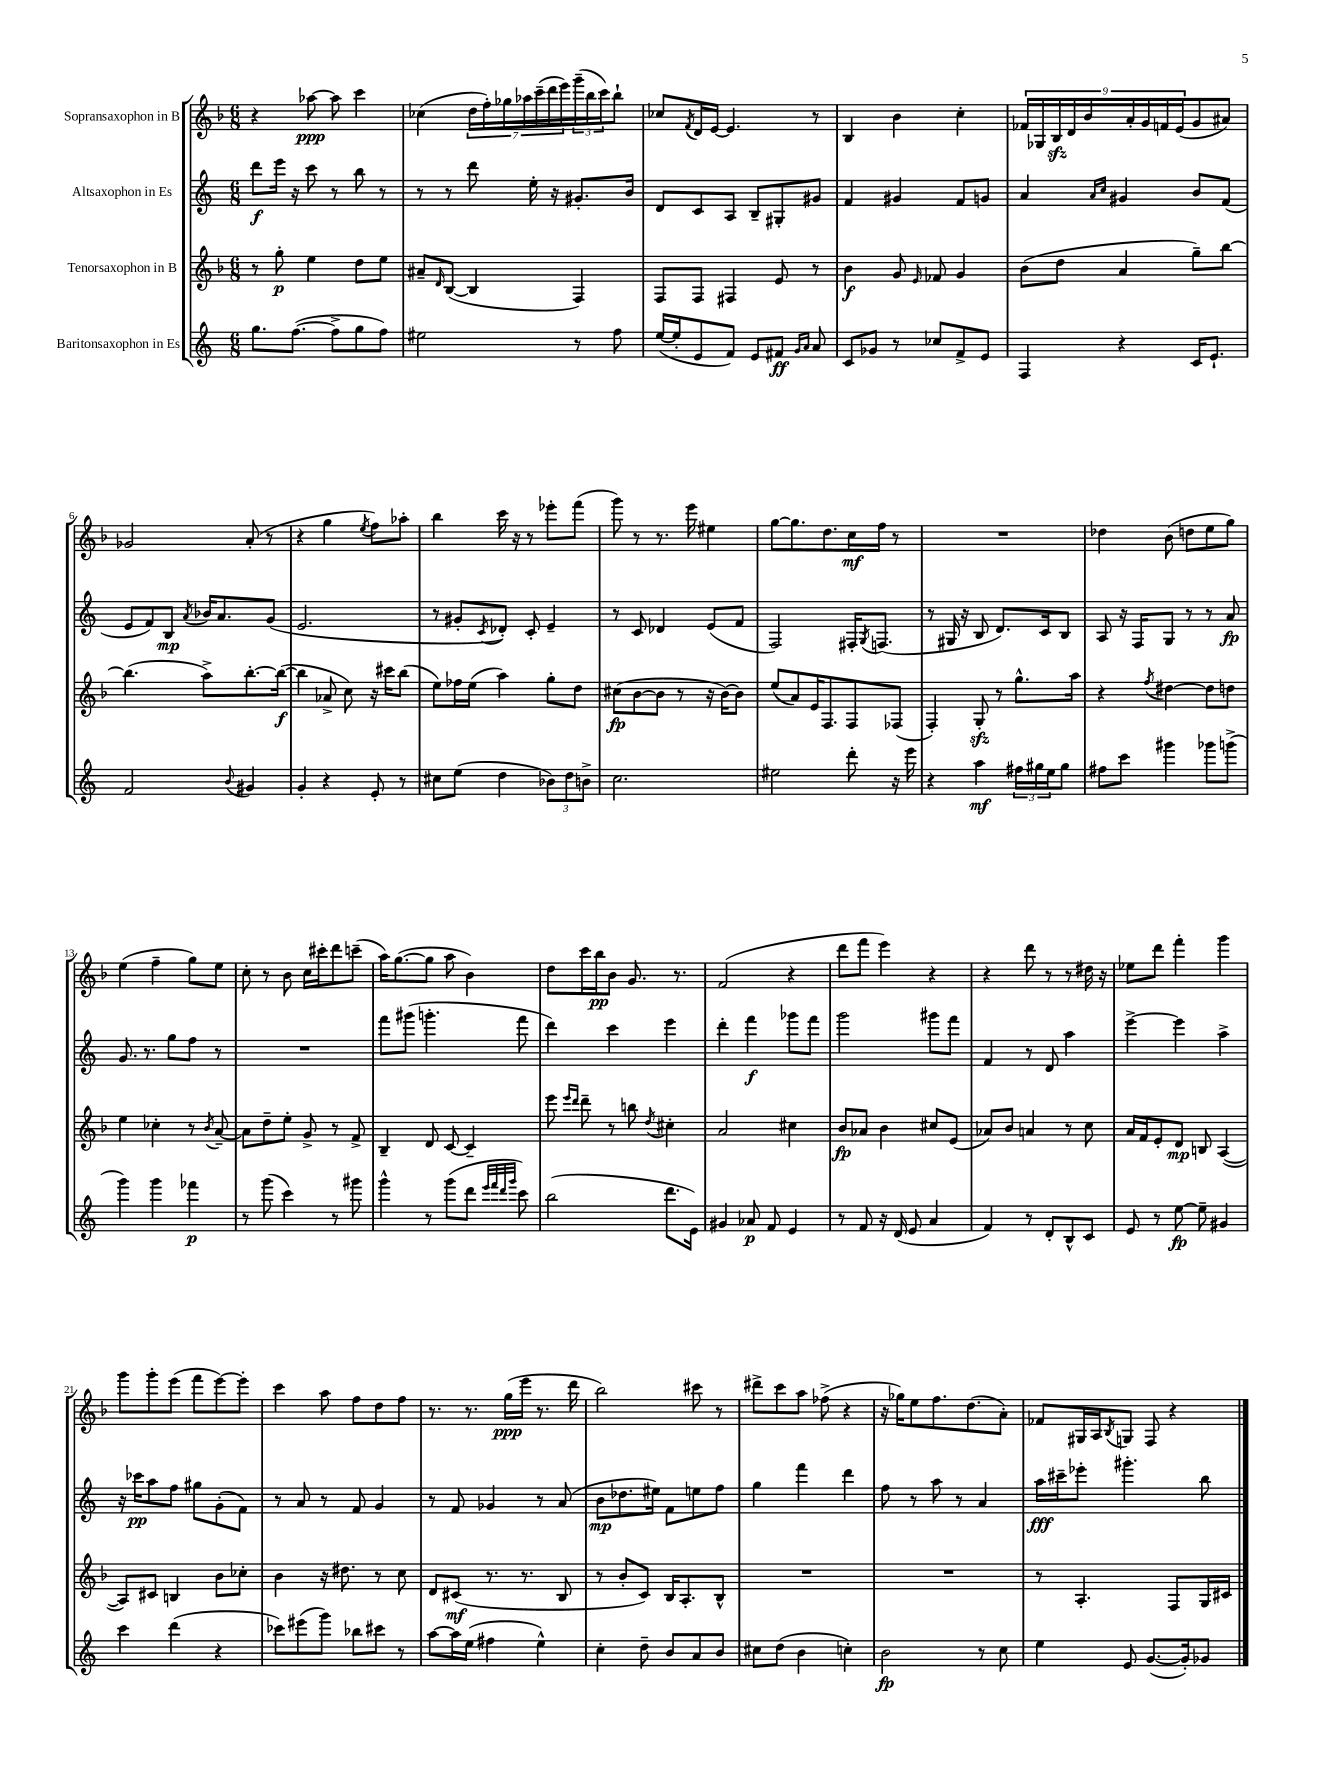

**kern	**dynam	**kern	**dynam	**kern	**dynam	**kern	**dynam
*part4	*part4	*part3	*part3	*part2	*part2	*part1	*part1
*staff4	*staff4	*staff3	*staff3	*staff2	*staff2	*staff1	*staff1
*I"Baritonsaxophon in Es	*	*I"Tenorsaxophon in B	*	*I"Altsaxophon in Es	*	*I"Sopransaxophon in B	*
*clefG2	*	*clefG2	*	*clefG2	*	*clefG2	*
*k[]	*	*k[b-]	*	*k[]	*	*k[b-]	*
*M6/8	*	*M6/8	*	*M6/8	*	*M6/8	*
=1	=1	=1	=1	=1	=1	=1	=1
8.gg\L	.	8r	.	8ddd\L	f	4r	.
.	.	8gg'\	p	16eee\Jk	.	.	.
([8.ff\J	.	.	.	16r	.	.	.
.	.	4ee\	.	8ccc\	.	[8aa-X\	ppp
8ff^\L]	.	.	.	8r	.	8aa-\]	.
8gg\	.	8dd\L	.	8bb\	.	4ccc\	.
8ff\J)	.	8ee\J	.	8r	.	.	.
=2	=2	=2	=2	=2	=2	=2	=2
2ee#X\	.	8a#X~/L	.	8r	.	(4cc-X\	.
.	.	16qqd/	.	.	.	.	.
.	.	([8B-/J	.	8r	.	.	.
.	.	4B-/]	.	8ddd\	.	28dd\LL	.
.	.	.	.	.	.	28ff'\)	.
.	.	.	.	.	.	28gg-X\	.
.	.	.	.	.	.	28aa-X\	.
.	.	.	.	16ee'\	.	.	.
.	.	.	.	.	.	(28ccc~\	.
.	.	.	.	.	.	28ddd\	.
.	.	.	.	16r	.	.	.
.	.	.	.	.	.	28eee\)	.
8r	.	4F/)	.	8.g#X'/L	.	(24ggg~\	.
.	.	.	.	.	.	24bb-\	.
.	.	.	.	.	.	24ccc\J)	.
8ff\	.	.	.	.	.	8bb-`\J	.
.	.	.	.	16b/Jk	.	.	.
=3	=3	=3	=3	=3	=3	=3	=3
([16ee/LL	.	8F/L	.	8d/L	.	8cc-X/L	.
16ee'/J]	.	.	.	.	.	.	.
.	.	.	.	.	.	8qf/	.
8e/	.	8F/J	.	8c/	.	16d/L	.
.	.	.	.	.	.	[16e/JJ	.
8f/J)	.	4F#X/	.	8A/J	.	4.e/]	.
8e/L	.	.	.	8B~/L	.	.	.
8f#X/J	ff	8e/	.	8G#X'/	.	.	.
16qqg/LL	.	.	.	.	.	.	.
16qqa/JJ	.	.	.	.	.	.	.
8a/	.	8r	.	8g#X/J	.	8r	.
=4	=4	=4	=4	=4	=4	=4	=4
8c/L	.	4b-\	f	4f/	.	4B-/	.
8g-X/J	.	.	.	.	.	.	.
8r	.	8g/	.	4g#X/	.	4b-\	.
.	.	16qqe/	.	.	.	.	.
8cc-X/L	.	8f-X/	.	.	.	.	.
8f^/	.	4g/	.	8f/L	.	4cc'\	.
8e/J	.	.	.	8gn/J	.	.	.
=5	=5	=5	=5	=5	=5	=5	=5
4F/	.	(8b-\L	.	4a/	.	18f-X/LL	.
.	.	.	.	.	.	18G-X/	.
.	.	.	.	.	.	18B-zz/	.
.	.	8dd\J	.	.	.	.	.
.	.	.	.	.	.	18d/	.
.	.	.	.	.	.	18b-/	.
.	.	.	.	16qqa/LL	.	.	.
.	.	.	.	16qqcc/JJ	.	.	.
4r	.	4a/	.	4g#X/	.	.	.
.	.	.	.	.	.	18a'/	.
.	.	.	.	.	.	18g/	.
.	.	.	.	.	.	18fn/	.
.	.	.	.	.	.	(18e/J	.
16c/KL	.	8gg~\L)	.	8b/L	.	8g/	.
8.e`/J	.	.	.	.	.	.	.
.	.	[8bb-\J	.	(8f/J	.	8a#X/J)	.
!!LO:LB:g=z
=6	=6	=6	=6	=6	=6	=6	=6
2f/	.	(4.bb-\]	.	8e/L	.	2g-X/	.
.	.	.	.	8f/)	.	.	.
.	.	.	.	8B/J	mp	.	.
.	.	.	.	8qa/	.	.	.
.	.	8aa^\L)	.	16b-X/KL	.	.	.
.	.	.	.	8.a/	.	.	.
8qqb/	.	.	.	.	.	.	.
4g#X/	.	[8.bb-'\	.	.	.	(8a'/	.
.	.	.	.	(8g/J	.	8r	.
.	.	(16bb-\Jk_	f	.	.	.	.
=7	=7	=7	=7	=7	=7	=7	=7
4g'/	.	4bb-\]	.	2.e/	.	4r	.
4r	.	8a-X^/	.	.	.	4gg\	.
.	.	8cc\)	.	.	.	.	.
.	.	.	.	.	.	8qee/	.
8e'/	.	16r	.	.	.	8ff\L)	.
.	.	16ccc#X\KL	.	.	.	.	.
8r	.	(8bb-\J	.	.	.	8aa-X'\J	.
=8	=8	=8	=8	=8	=8	=8	=8
8cc#X\L	.	8ee\L)	.	8r	.	4bb-\	.
(8ee\J	.	16ff-X\L	.	8g#X'/L	.	.	.
.	.	(16ee\JJ	.	.	.	.	.
.	.	.	.	8qc/	.	.	.
4dd\	.	4aa\)	.	8d-X'/J)	.	16ccc\	.
.	.	.	.	.	.	16r	.
.	.	.	.	8c'/	.	8r	.
12b-X\L)	.	8gg'\L	.	4e~/	.	8eee-X'\L	.
12dd\	.	.	.	.	.	.	.
.	.	8dd\J	.	.	.	(8fff\J	.
12bn^\J	.	.	.	.	.	.	.
=9	=9	=9	=9	=9	=9	=9	=9
2.cc\	.	(8cc#X\L	fp	8r	.	8ggg\)	.
.	.	[8b-\	.	8c/	.	8r	.
.	.	8b-\J]	.	4d-X/	.	8.r	.
.	.	8r	.	.	.	.	.
.	.	.	.	.	.	16eee\	.
.	.	16r	.	(8e/L	.	4ee#X\	.
.	.	[16b-\KL)	.	.	.	.	.
.	.	8b-\J]	.	8f/J	.	.	.
=10	=10	=10	=10	=10	=10	=10	=10
2ee#X\	.	(8ee/L	.	2F/)	.	[8gg\L	.
.	.	8a/)	.	.	.	8.gg\]	.
.	.	16e/K	.	.	.	.	.
.	.	8.F/	.	.	.	8.dd\	.
8ddd'\	.	8F/	.	16F#X'/KL	.	16cc\L	mf
.	.	.	.	8qG/	.	.	.
.	.	.	.	(8.Fn/J	.	16ff\JJ	.
16r	.	(8F-X/J	.	.	.	8r	.
16eee\	.	.	.	.	.	.	.
=11	=11	=11	=11	=11	=11	=11	=11
4r	.	4F'/)	.	8r	.	2.r	.
.	.	.	.	16G#X/	.	.	.
.	.	.	.	16r	.	.	.
4aa\	mf	8Gzz'/	.	8B/	.	.	.
.	.	8r	.	8.d/L)	.	.	.
24ff#X\LL	.	8.gg^^\L	.	.	.	.	.
24gg#X\	.	.	.	.	.	.	.
.	.	.	.	16c/k	.	.	.
24ee\J	.	.	.	.	.	.	.
8gg#\J	.	.	.	8B/J	.	.	.
.	.	16aa\Jk	.	.	.	.	.
=12	=12	=12	=12	=12	=12	=12	=12
8ff#X\L	.	4r	.	8A/	.	4dd-X\	.
8ccc\J	.	.	.	16r	.	.	.
.	.	.	.	16F/KL	.	.	.
.	.	8qff/	.	.	.	.	.
4ggg#X\	.	[4dd#X\	.	8G/J	.	(8b-\	.
.	.	.	.	8r	.	8ddn\L	.
8ggg-X\L	.	8dd#\L]	.	8r	.	8ee\	.
(8gggn^\J	.	8ddn\J	.	8a/	fp	8gg\J)	.
!!LO:LB:g=z
=13	=13	=13	=13	=13	=13	=13	=13
4ggg\)	.	4ee\	.	8.g/	.	(4ee\	.
.	.	.	.	8.r	.	.	.
4ggg\	.	4cc-X'\	.	.	.	4ff~\	.
.	.	.	.	8gg\L	.	.	.
4fff-X\	p	8r	.	8ff\J	.	8gg\L)	.
.	.	8qb-/	.	.	.	.	.
.	.	[8a~/	.	8r	.	8ee\J	.
=14	=14	=14	=14	=14	=14	=14	=14
8r	.	8a\L]	.	2.r	.	8cc'\	.
(8ggg\	.	8dd~\	.	.	.	8r	.
4ccc\)	.	8ee'\J	.	.	.	8b-\	.
.	.	8g^/	.	.	.	16cc\LL	.
.	.	.	.	.	.	16ccc#X'\J	.
8r	.	8r	.	.	.	8ddd\	.
8ggg#X\	.	8f^/	.	.	.	(8cccn~\J	.
=15	=15	=15	=15	=15	=15	=15	=15
4ggg^^\	.	4B-~/	.	8fff\L	.	16aa\KL)	.
.	.	.	.	.	.	([8.gg\	.
.	.	.	.	(8ggg#X\J	.	.	.
8r	.	8d/	.	4.gggn'\	.	8gg\J]	.
(8ggg\L	.	[8c/	.	.	.	8aa\	.
8ddd\J	.	4c~/]	.	.	.	4b-\)	.
32qqeee/LLL	.	.	.	.	.	.	.
32qqfff/	.	.	.	.	.	.	.
32qqddd/	.	.	.	.	.	.	.
32qqggg/JJJ	.	.	.	.	.	.	.
8ccc\)	.	.	.	8fff\	.	.	.
=16	=16	=16	=16	=16	=16	=16	=16
(2bb\	.	8eee\	.	4ddd\)	.	8dd\L	.
.	.	16qqeee/LL	.	.	.	.	.
.	.	16qqddd/JJ	.	.	.	.	.
.	.	8ddd~\	.	.	.	16ccc\L	.
.	.	.	.	.	.	16bb-\J	pp
.	.	8r	.	4ccc\	.	8b-\J	.
.	.	8bbn\	.	.	.	8.g/	.
.	.	8qdd/	.	.	.	.	.
8.ddd\L	.	4cc#X'\	.	4eee\	.	.	.
.	.	.	.	.	.	8.r	.
16e\Jk)	.	.	.	.	.	.	.
=17	=17	=17	=17	=17	=17	=17	=17
4g#X/	.	2a/	.	4ddd'\	.	(2f/	.
8a-X/	p	.	.	4fff\	f	.	.
8f/	.	.	.	.	.	.	.
4e/	.	4cc#X\	.	8ggg-X\L	.	4r	.
.	.	.	.	8fff\J	.	.	.
=18	=18	=18	=18	=18	=18	=18	=18
8r	.	8b-/L	fp	2ggg\	.	8ddd\L	.
8f/	.	8a-X/J	.	.	.	8fff\J	.
16r	.	4b-\	.	.	.	4eee\)	.
(16d/	.	.	.	.	.	.	.
8e/	.	.	.	.	.	.	.
4a/	.	8cc#X/L	.	8ggg#X\L	.	4r	.
.	.	(8e/J	.	8fff\J	.	.	.
=19	=19	=19	=19	=19	=19	=19	=19
4f/)	.	8a-X/L)	.	4f/	.	4r	.
.	.	8b-/J	.	.	.	.	.
8r	.	4an/	.	8r	.	8ddd\	.
8d'/L	.	.	.	8d/	.	8r	.
8B^^/	.	8r	.	4aa\	.	8r	.
8c/J	.	8cc\	.	.	.	16dd#X\	.
.	.	.	.	.	.	16r	.
=20	=20	=20	=20	=20	=20	=20	=20
8e/	.	16a/LL	.	[4eee^\	.	8ee-X\L	.
.	.	16f/J	.	.	.	.	.
8r	.	8e'/	.	.	.	8ddd\J	.
[8ee\	fp	8d/J	mp	4eee\]	.	4fff'\	.
8ee~\]	.	8Bn/	.	.	.	.	.
4g#X/	.	([4A/	.	4aa^\	.	4ggg\	.
!!LO:LB:g=z
=21	=21	=21	=21	=21	=21	=21	=21
4ccc\	.	8A/L])	.	16r	.	8ggg\L	.
.	.	.	.	16ccc-X\KL	pp	.	.
.	.	8c#X/J	.	8aa\	.	8ggg'\	.
(4ddd\	.	4Bn/	.	8ff\J	.	(8eee\J	.
.	.	.	.	8gg#X\L	.	8fff\L	.
4r	.	8b-\L	.	(8g'\	.	[8eee\)	.
.	.	8cc-X'\J	.	8f\J)	.	8eee'\J]	.
=22	=22	=22	=22	=22	=22	=22	=22
8ccc-X\L)	.	4b-\	.	8r	.	4ccc\	.
(8eee#X\	.	.	.	8a/	.	.	.
8ggg\J)	.	16r	.	8r	.	8aa\	.
.	.	8.dd#X\	.	.	.	.	.
8bb-X\L	.	.	.	8f/	.	8ff\L	.
8ccc#X\J	.	8r	.	4g/	.	8dd\	.
8r	.	8cc\	.	.	.	8ff\J	.
=23	=23	=23	=23	=23	=23	=23	=23
[8aa\L	.	8d/L	.	8r	.	8.r	.
16aa\L]	.	(8c#X/J	mf	8f/	.	.	.
(16ee\JJ	.	.	.	.	.	8.r	.
4ff#X\	.	8.r	.	4g-X/	.	.	.
.	.	.	.	.	.	(16gg\LL	ppp
.	.	8.r	.	.	.	16eee\JJ	.
4ee^^\)	.	.	.	8r	.	8.r	.
.	.	8B-/	.	(8a/	.	.	.
.	.	.	.	.	.	16ddd\	.
=24	=24	=24	=24	=24	=24	=24	=24
4cc'\	.	8r	.	8b\L	mp	2bb-\)	.
.	.	8b-'/L	.	8.dd-X\	.	.	.
8dd~\	.	8c/J)	.	.	.	.	.
.	.	.	.	16ee#X\Jk)	.	.	.
8b/L	.	16B-/KL	.	8f\L	.	.	.
.	.	8.A'/	.	.	.	.	.
8a/	.	.	.	8een\	.	8ccc#X\	.
8b/J	.	8B-^^/J	.	8ff\J	.	8r	.
=25	=25	=25	=25	=25	=25	=25	=25
8cc#X\L	.	2.r	.	4gg\	.	8ddd#X^\L	.
(8dd\J	.	.	.	.	.	8ccc\	.
4b\	.	.	.	4fff\	.	8aa\J	.
.	.	.	.	.	.	(8ff-X^\	.
4ccn'\)	.	.	.	4ddd\	.	4r	.
=26	=26	=26	=26	=26	=26	=26	=26
2b\	fp	2.r	.	8ff\	.	16r	.
.	.	.	.	.	.	16gg-X\KL)	.
.	.	.	.	8r	.	8ee\	.
.	.	.	.	8aa\	.	8.ff\	.
.	.	.	.	8r	.	.	.
.	.	.	.	.	.	(8.dd\	.
8r	.	.	.	4a/	.	.	.
8cc\	.	.	.	.	.	8a'\J)	.
=27	=27	=27	=27	=27	=27	=27	=27
4ee\	.	8r	.	16aa\LL	fff	8f-X/L	.
.	.	.	.	16ccc#X~\J	.	.	.
.	.	4.A'/	.	8eee-X'\J	.	16G#X/L	.
.	.	.	.	.	.	16A/J	.
.	.	.	.	.	.	8qB-/	.
8e/	.	.	.	4.ggg#X'\	.	8Gn/J	.
([8.g/L	.	.	.	.	.	8F/	.
.	.	8F/L	.	.	.	4r	.
16g'/k])	.	.	.	.	.	.	.
8g-X/J	.	16G/L	.	8bb\	.	.	.
.	.	16c#X/JJ	.	.	.	.	.
==	==	==	==	==	==	==	==
*-	*-	*-	*-	*-	*-	*-	*-
